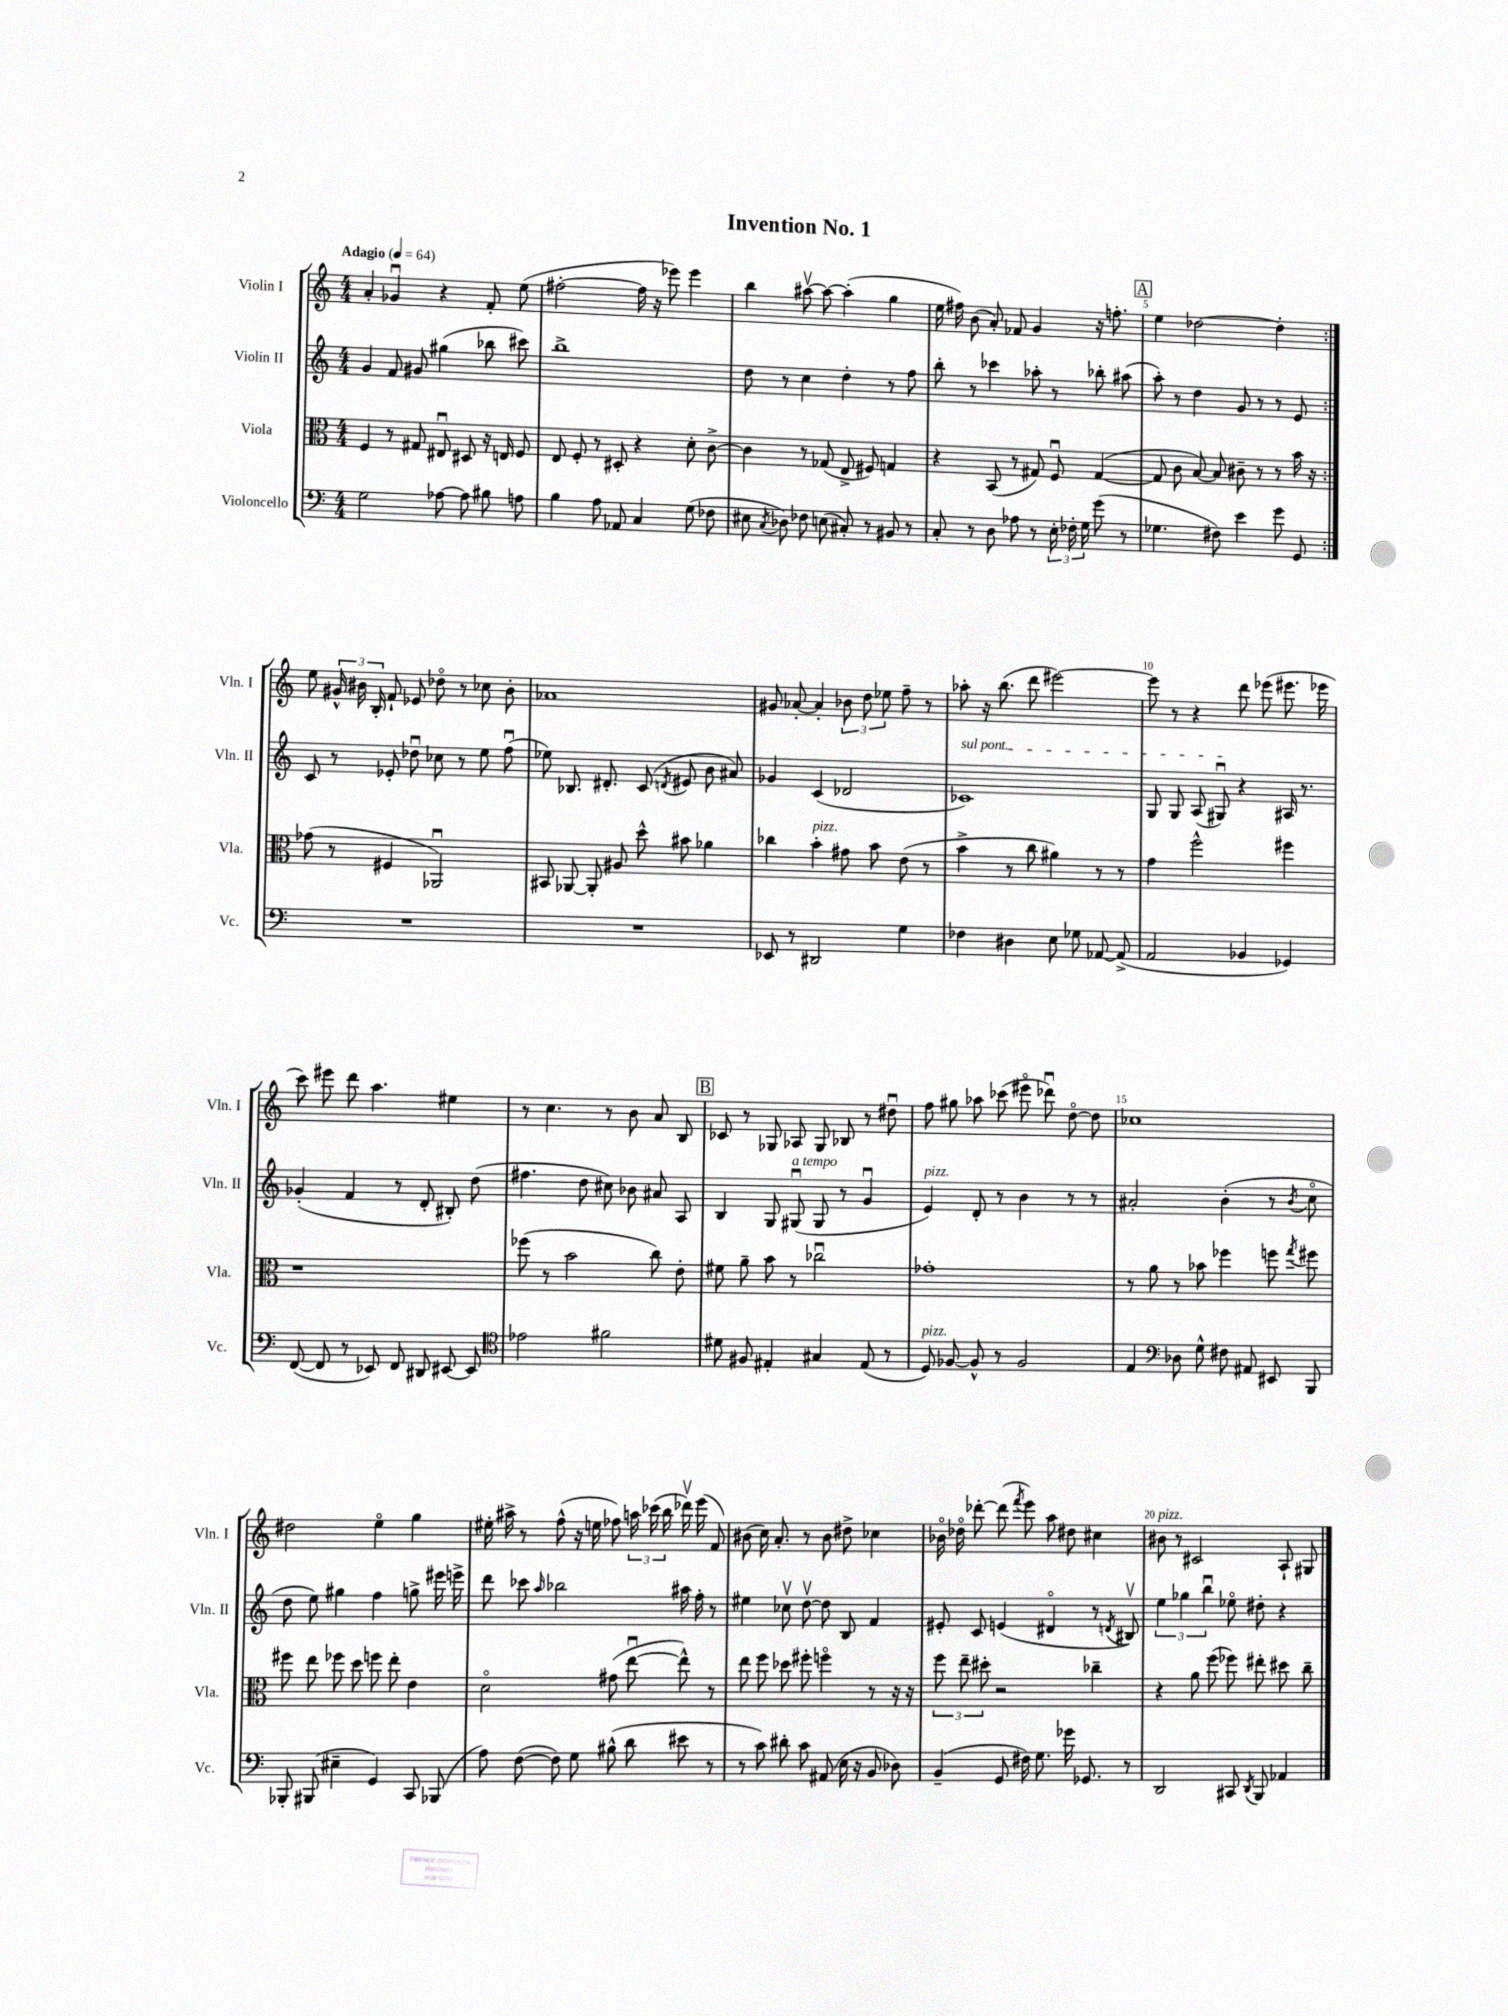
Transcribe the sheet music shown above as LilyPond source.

\header { title = "Invention No. 1" }
<<
\new StaffGroup <<
\new Staff = "s0" \with { instrumentName = "Violin I" shortInstrumentName = "Vln. I" } {
    \clef treble \key c \major \numericTimeSignature \time 4/4 \tempo "Adagio" 4 = 64
    \autoBeamOff \repeat volta 2 { a'4-. ges'4\downbow r4 f'8-. e''8( |
    fis''2~-. fis''16 r16 ees'''8) ees'''4 |
    b''4 ais''8~\upbow ais''8~ ais''4-.( g''4 |
    e''16 fis''16) b'8( a'8-.) fes'8 g'4 r16 f''8.-. |
    \mark \markup { \box "A" } e''4 des''2~ des''4-. | }
    e''8 \tuplet 3/2 { gis'16-^ bis'16 b16-. } f'8-! ees'8 des''8\flageolet r8 ces''8 bis'8-. |
    aes'1 |
    gis'8 aes'8~-. aes'4-. \tuplet 3/2 { bes'8 d''8 ees''8 } f''8-- r8 |
    aes''8-. r16 b''8.( d'''8 eis'''2~) |
    eis'''8 r8 r4 d'''8 ees'''8( eis'''8. ees'''16 |
    c'''8) eis'''8 d'''8 a''4. eis''4 |
    r8 c''4. r8 b'8 a'8 b8 |
    \mark \markup { \box "B" } ces'8 r8 ges8 aes8 ges8 bes8 r8 dis''8\downbow |
    f''8 gis''8 aes''8 ces'''8( eis'''8\flageolet des'''8\downbow) d''8~\flageolet d''8 |
    ces''1 |
    dis''2 e''4\flageolet g''4 |
    eis''16-. ais''16-> r8 f''8-^( r16 e''16 fes''8) \tuplet 3/2 { a''16 ces'''16( b''16 } des'''16\upbow) e'''16( f'8) |
    bis'8( c''16) a'8.-. r8 bis'8 dis''8-> ces''4 |
    bes'16\flageolet des''16\flageolet des'''8~-. des'''8( \acciaccatura { f'''8 } e'''8) a''8 dis''8 cis''4 |
    bis'8^\markup { \italic "pizz." } r8 cis'2 a8-! gis8 \bar "|." |
}
\new Staff = "s1" \with { instrumentName = "Violin II" shortInstrumentName = "Vln. II" } {
    \clef treble \key c \major \numericTimeSignature \time 4/4
    \autoBeamOff \repeat volta 2 { g'4 f'8 gis'8 gis''4( bes''8 cis'''8) |
    b''1-> |
    d''8 r8 c''4 d''4-. r8 f''8 |
    b''8-. r8 ces'''4 aes''8-. r8 bes''8-. ais''8( |
    \mark \markup { \box "A" } a''8-.) r8 d''4 g'8 r8 r8 e'8 | }
    c'8 r8 ees'8-. des''8\downbow ces''8 r8 e''8 f''8\downbow( |
    ees''8) bes8. dis'8.-. c'8( \acciaccatura { d'8 } eis'8 b'8 ais'8) |
    ges'4 c'4( des'2 |
    \once \override TextSpanner.bound-details.left.text = \markup { \italic "sul pont." } ces'1\startTextSpan) |
    g8 g8 a8( gis8\downbow\stopTextSpan) r4 ais16 r8. |
    ges'4-.( f'4 r8 d'8-. bis8-.) d''8( |
    fis''4. d''8 cis''8) bes'8 ais'8 a8 |
    \mark \markup { \box "B" } b4 g8 gis8\downbow^\markup { \italic "a tempo" }( gis8 r8 g'4\downbow |
    e'4^\markup { \italic "pizz." }) d'8-. r8 b'4 r8 r8 |
    ais'2-. b'4-.( r8 \acciaccatura { b'8 } c''8\flageolet |
    d''8 e''8) gis''4 f''4 g''8-> eis'''16 e'''16-> |
    d'''8 ces'''8 \grace { a''16 } bes''2 ais''16 f''16-. r8 |
    eis''4 ces''8\upbow d''8~\upbow d''8 b8 f'4 |
    eis'8-. c'8 e'4( dis'4\flageolet r8 \acciaccatura { d'8 } bis8\upbow) |
    \tuplet 3/2 { e''4 ges''4 b''4\downbow } ees''8\flageolet dis''8-. r4 \bar "|." |
}
\new Staff = "s2" \with { instrumentName = "Viola" shortInstrumentName = "Vla." } {
    \clef alto \key c \major \numericTimeSignature \time 4/4
    \autoBeamOff \repeat volta 2 { f4 r8 gis8 eis8\downbow dis8 r16 e16 f8 |
    e8 f8-. r8 dis8-. r4 d'8-. c'8~-> |
    c'4 r8 ges8( e8-> fis8) g4 |
    r4 b,8( r8 gis8) f8\downbow gis4~( |
    \mark \markup { \box "A" } gis8 c'8 b8~) b8 cis'8-- r8 r8 b'16 r16 | }
    ges'8( r8 fis4 aes,2\downbow) |
    bis,8 aes,8~ aes,8-. ais8 d''8-^ bis'8 aes'4 |
    ces''4 b'4-.^\markup { \italic "pizz." } gis'8 b'8 e'8( r8 |
    b'4-> r8 c''8 ais'4) r8 r8 |
    g'4 f''2-^ fis''4 |
    r1 |
    fes''8( r8 b'2 c''8) e'8-. |
    \mark \markup { \box "B" } fis'8 a'8-- b'8 r8 ces''2\downbow |
    ges'1-. |
    r8 a'8 r8 bes'8 fes''4 f''8 \acciaccatura { g''8 } fis''8 |
    fis''8 e''8 fes''8 d''8 f''8 e''8-. e'4 |
    d'2\flageolet gis'8( e''8~\downbow e''8-^) r8 |
    e''8 f''8 des''8 fis''8-. f''4\flageolet r8 r16 r16 |
    \tuplet 3/2 { f''8 e''8-- dis''8-. } r2 ces''4-- |
    r4 a'8 f''8( fes''8) eis''8-. dis''8 c''8-- \bar "|." |
}
\new Staff = "s3" \with { instrumentName = "Violoncello" shortInstrumentName = "Vc." } {
    \clef bass \key c \major \numericTimeSignature \time 4/4
    \autoBeamOff \repeat volta 2 { g2 aes8~ aes8 bis8 a8 |
    b4 a8 aes,8 c4 g8( fes8 |
    eis8 \acciaccatura { c8 } des8) fes8 e8( cis8-.) r8 bis,8 r8 |
    c8-. r8 d8 aes8 r8 \tuplet 3/2 { e16-. fes16-. g16 } g'8( r8 |
    \mark \markup { \box "A" } ges4. fis8) e'4 g'8 g,8 | }
    R1 |
    R1 |
    ees,8 r8 dis,2 g4 |
    fes4 dis4 e8 ges8 aes,8~ aes,8->( |
    a,2 bes,4 ges,4) |
    f,8~( f,8 r8 ees,8) f,8 dis,8 eis,8~ eis,8 |
    \clef tenor ees'2 fis'2 |
    \mark \markup { \box "B" } dis'8 fis8 eis4-. gis4 eis8( r8 |
    d8^\markup { \italic "pizz." }) fes8~ fes8-^ r8 fes2 |
    e4 \clef bass des8 g8-^ fis8 ais,8 eis,8 b,,8 |
    bes,,8-. bis,,8( eis4-- g,4) c,8 bes,,8( |
    a8) f8~( f8) g8 bis8-^( d'8 eis'8 r8 |
    r8 c'8) dis'8-. c'8 ais,8( e16 r16 b,8 des8) |
    b,4--( g,8 fis16) g8. ges'16 ges,8. r8 |
    d,2 cis,8 \acciaccatura { d,8 } b,,8 aes,4 \bar "|." |
}
>>
>>
\layout { \context { \Score \override BarNumber.break-visibility = ##(#f #t #t) barNumberVisibility = #(every-nth-bar-number-visible 5) } }
